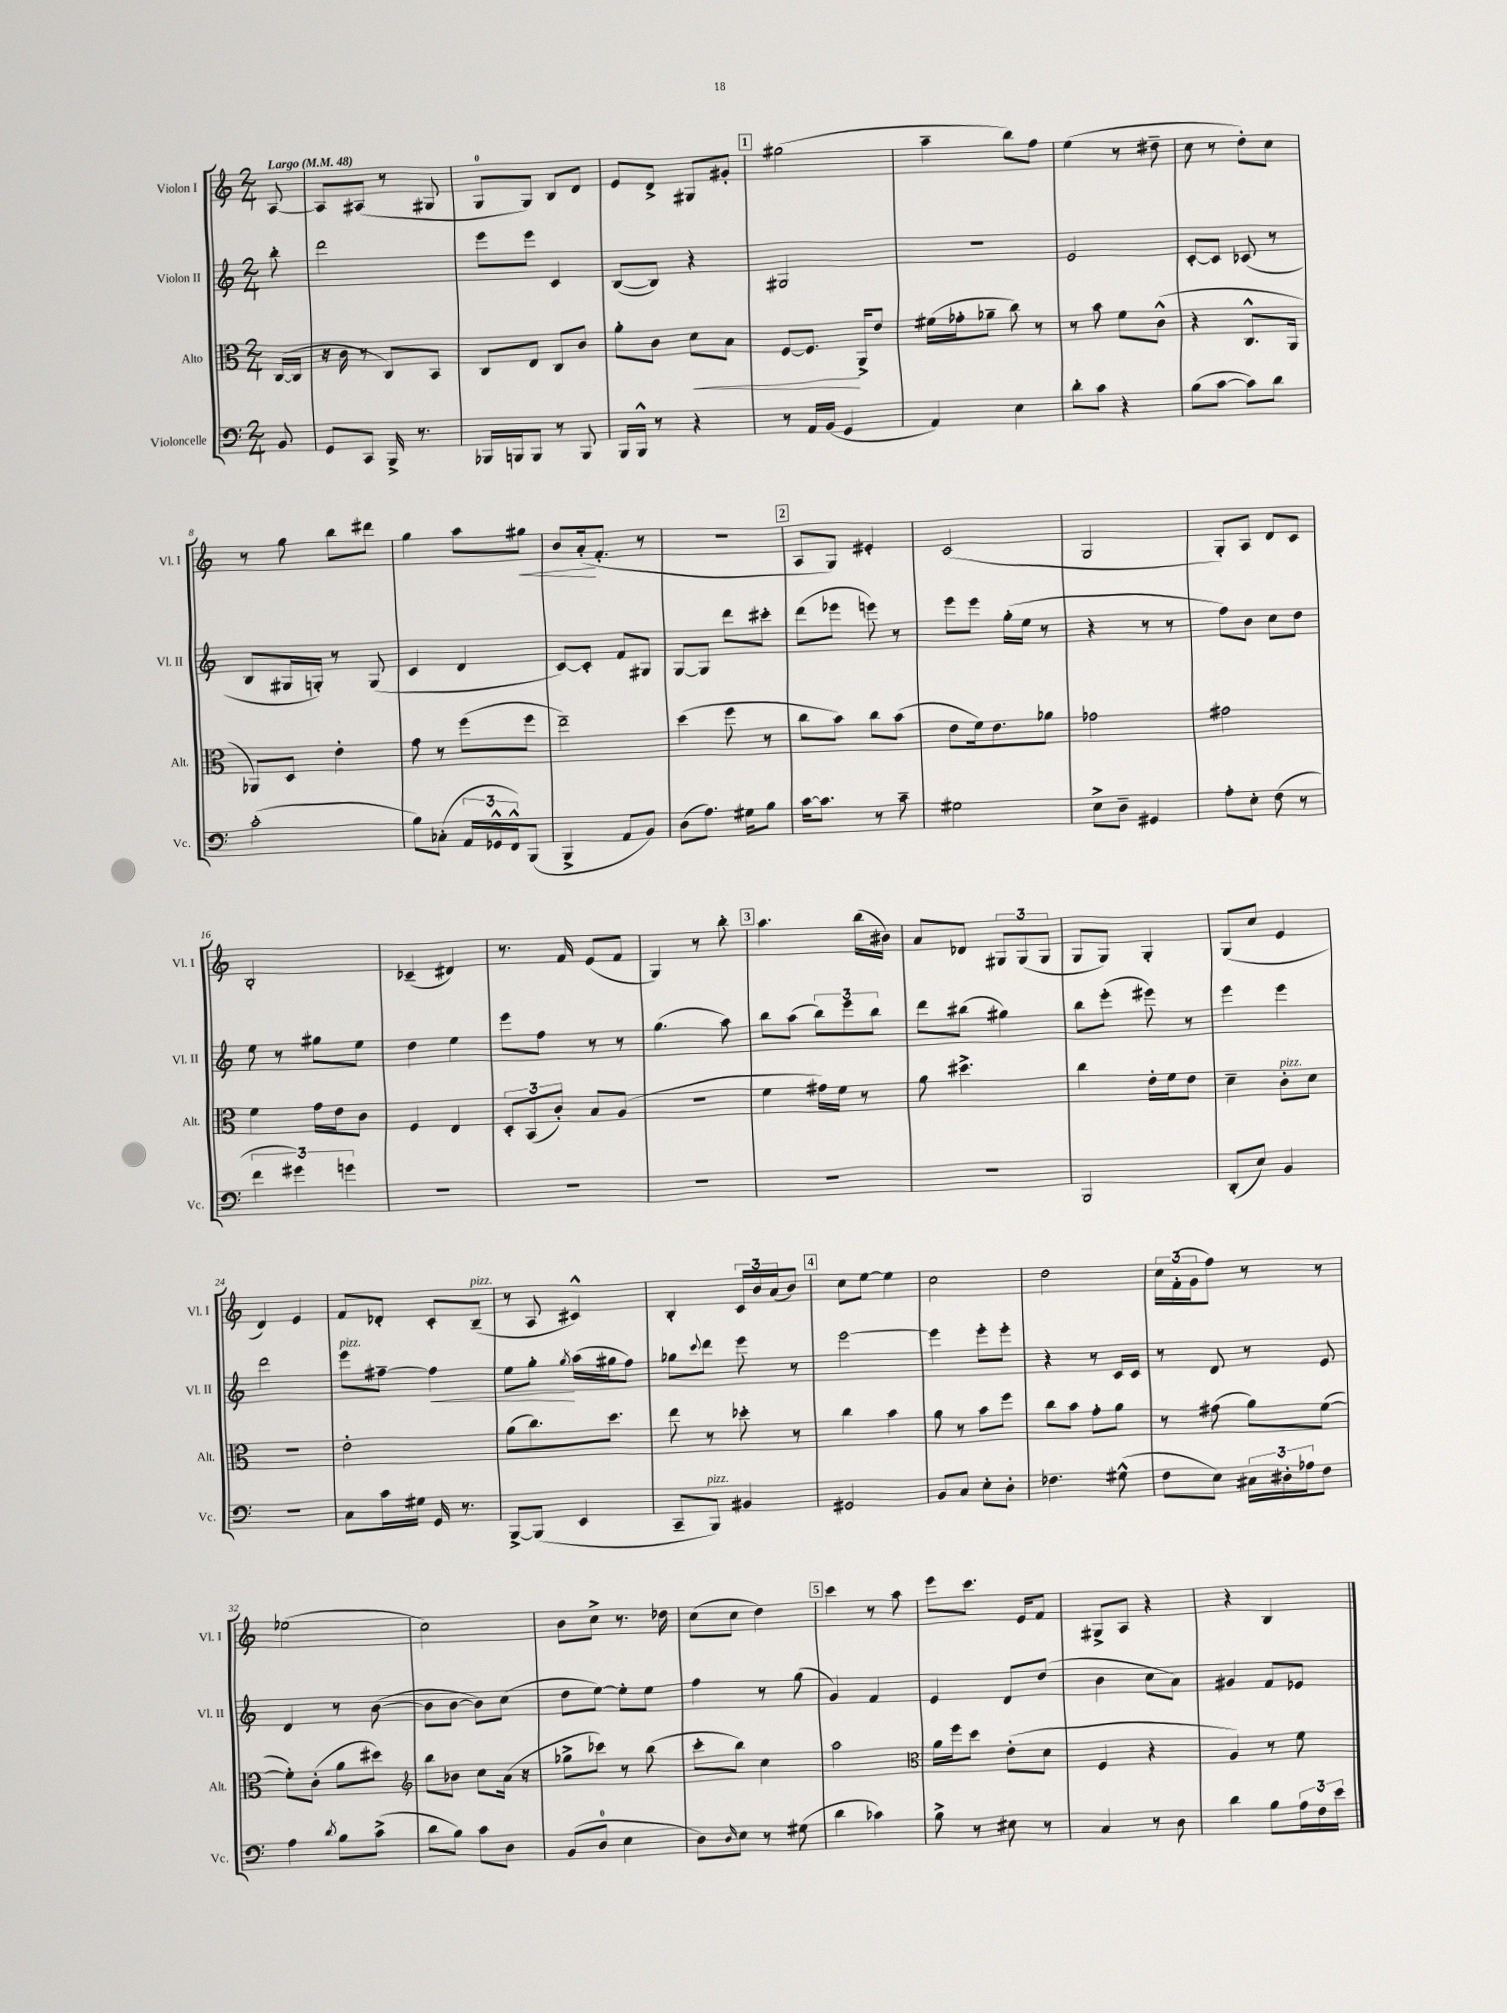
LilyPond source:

<<
\new StaffGroup <<
\new Staff = "s0" \with { instrumentName = "Violon I" shortInstrumentName = "Vl. I" } {
    \clef treble \key c \major \numericTimeSignature \time 2/4 \partial 8 \tempo "Largo" 4 = 48
    a8~ |
    a8 ais8( r8 gis8 |
    g8-0 g8) b8 d'8 |
    e'8 d'8-> gis8 gis'8-. |
    \mark \markup { \box "1" } gis''2( |
    a''4-- b''8) f''8 |
    e''4( r8 dis''8-- |
    c''8 r8 d''8-.) c''8 |
    r8 g''8 b''8 dis'''8 |
    g''4 a''8 gis''8\< |
    b'8 a'16-.\!( f'8.-. r8 |
    r2 |
    \mark \markup { \box "2" } a8 g8) eis'4-. |
    c'2( |
    g2 |
    g8-.) a8 d'8 c'8 |
    b2-. |
    ces'4--( dis'4) |
    r8. f'16 e'8( f'8 |
    g4) r8 b''8-. |
    \mark \markup { \box "3" } a''4. b''16( bis'16) |
    a'8 des'8 \tuplet 3/2 { gis8 gis8( gis8 } |
    g8 g8) g4-. |
    g8( c''8 e'4 |
    d'4) e'4 |
    f'8 des'8-. c'8-. b8--^\markup { \italic "pizz." }( |
    r8 a8 cis'4-^) |
    b4-. \tuplet 3/2 { c'16 b'16 a'16( } b'8) |
    \mark \markup { \box "4" } c''8 e''8~ e''4 |
    c''2 |
    d''2 |
    \tuplet 3/2 { c''16 f'16-.( g'16 } f''8) r8 r8 |
    ees''2( |
    c''2) |
    b'8 c''8-> r8. des''16 |
    c''8( c''8 d''4) |
    \mark \markup { \box "5" } c'''4 r8 a''8 |
    e'''8 c'''8. e'16 f'8 |
    gis8-> a8 r4 |
    r4 b4 \bar "|." |
}
\new Staff = "s1" \with { instrumentName = "Violon II" shortInstrumentName = "Vl. II" } {
    \clef treble \key c \major \numericTimeSignature \time 2/4 \partial 8
    b''8-. |
    d'''2 |
    e'''8 e'''8 c'4 |
    b8~( b8) r4 |
    \mark \markup { \box "1" } gis2 |
    R2 |
    e'2 |
    c'8~-. c'8 ces'8( r8 |
    b8 gis16 g16-.) r8 g8( |
    c'4 d'4 |
    c'8~) c'8-. f'8 gis8 |
    g8~ g8 d'''8 cis'''8-. |
    \mark \markup { \box "2" } d'''8( ees'''8 e'''8) r8 |
    e'''8 e'''8 g''16-.( e''16 r8 |
    r4 r8 r8 |
    f''8) b'8 c''8 d''8 |
    e''8 r8 gis''8 e''8 |
    d''4 e''4 |
    e'''8 f''8 r8 r8 |
    g''4.( a''8) |
    \mark \markup { \box "3" } b''8 a''8( \tuplet 3/2 { b''8) e'''8 b''8 } |
    d'''8 bis''8( gis''4) |
    b''8 e'''8-.( eis'''8) r8 |
    e'''4 e'''4 |
    d'''2 |
    e'''8^\markup { \italic "pizz." } fis''8~-- fis''4\< |
    e''8 g''8-.\! \acciaccatura { g''8 } a''16( gis''16 f''8) |
    ges''8 \appoggiatura { c'''8 } d'''8 e'''8 r8 |
    \mark \markup { \box "4" } e'''2~ |
    e'''4 e'''8-. e'''8-. |
    r4 r8 c'16 c'16 |
    r8 d'8 r8 e'8 |
    d'4 r8 b'8~( |
    b'8 b'8~ b'8) c''8( |
    d''8 e''8~) e''8-. e''8 |
    f''4 r8 g''8( |
    \mark \markup { \box "5" } g'4) f'4 |
    e'4 d'8 d''8( |
    b'4 c''8 a'8) |
    gis'4 f'8 ees'8 \bar "|." |
}
\new Staff = "s2" \with { instrumentName = "Alto" shortInstrumentName = "Alt." } {
    \clef alto \key c \major \numericTimeSignature \time 2/4 \partial 8
    c16~( c16 |
    r16 c'16 r8 c8) b,8 |
    c8 e8 c8 c'8 |
    a'8-. c'8 d'8\< b8 |
    \mark \markup { \box "1" } f8~ f8.\! a,16-> e'8 |
    fis'16( ges'16-. aes'8-- c''8) r8 |
    r8 b'8 f'8 c'8-^( |
    r4 c8.-^ a,16 |
    aes,8) d8 e'4-. |
    g'8 r8 f''8( f''8 |
    e''2--) |
    d''4( f''8 r8 |
    \mark \markup { \box "2" } c''8 b'8) c''8 b'8( |
    e'8 f'16) e'8. aes'8 |
    ges'2 |
    gis'2 |
    f'4 g'16 e'16 c'8 |
    f4 e4 |
    \tuplet 3/2 { d8-. b,8( c'8-.) } b8 a8( |
    r2 |
    \mark \markup { \box "3" } f'4 gis'16) f'16 r8 |
    a'8 dis''4.-> |
    c''4 e'16-. f'16 e'8 |
    d'4-- c'8-.^\markup { \italic "pizz." } d'8 |
    r2 |
    e'2-. |
    a'8( c''8.) d''8. |
    e''8 r8 des''8-. r8 |
    \mark \markup { \box "4" } c''4 b'4 |
    a'8 r8 b'8 f''8 |
    c''8 b'8 g'8-. a'8 |
    r8 gis'8( a'8) f'8~( |
    f'8-.) c'8-.( a'8 dis''8) |
    \clef treble b''8 bes'8 c''8 a'16( r16 |
    ges''8-> ces'''8) r8 b''8( |
    c'''8-. b''8) c''4 |
    \mark \markup { \box "5" } a''2 |
    \clef alto a'16 f''16 d''8 e'8-.( d'8 |
    f4 r4 |
    a4) r8 f'8 \bar "|." |
}
\new Staff = "s3" \with { instrumentName = "Violoncelle" shortInstrumentName = "Vc." } {
    \clef bass \key c \major \numericTimeSignature \time 2/4 \partial 8
    b,8 |
    g,8 c,8 b,,16-> r8. |
    bes,,16 b,,16 b,,8 r8 b,,8 |
    b,,16 b,,16-^ r8 r4 |
    \mark \markup { \box "1" } r8 a,16 b,16( g,4 |
    a,4) e4 |
    d'8-. c'8 r4 |
    b8( c'8~ c'8) d'8 |
    c'2-.( |
    b8) ces8-.( \tuplet 3/2 { a,16 ges,16-^ f,16-^) } b,,8( |
    b,,4-> a,8 b,8) |
    d8( a8.) gis16 b8 |
    \mark \markup { \box "2" } c'16~ c'8. r8 c'8-- |
    gis2 |
    e8-> d8-- gis,4 |
    a8-. e8-. f8( r8 |
    \tuplet 3/2 { f'4 gis'4) g'4 } |
    R2 |
    R2 |
    R2 |
    \mark \markup { \box "3" } R2 |
    R2 |
    b,,2 |
    d,8-.( e8) b,4 |
    R2 |
    c8 c'16 gis16 g,16 r8. |
    b,,8~-> b,,8( e,4 |
    c,8-- b,,8^\markup { \italic "pizz." }) bis,4 |
    \mark \markup { \box "4" } gis,2 |
    b,8 c8 e8-. d8-. |
    fes4. gis8-^( |
    f8 e8) \tuplet 3/2 { cis16 dis16-. aes16 } f8 |
    a4 \acciaccatura { d'8 } b8 c'8->( |
    d'8 b8) c'8 d8 |
    b,8( d8-0 e4 |
    d8) \grace { d16 } e8 r8 gis8( |
    \mark \markup { \box "5" } d'4 ces'4) |
    b8-> r8 eis8 r8 |
    c4 r8 d8 |
    d'4 b8 \tuplet 3/2 { a16 f16 e'16 } \bar "|." |
}
>>
>>
